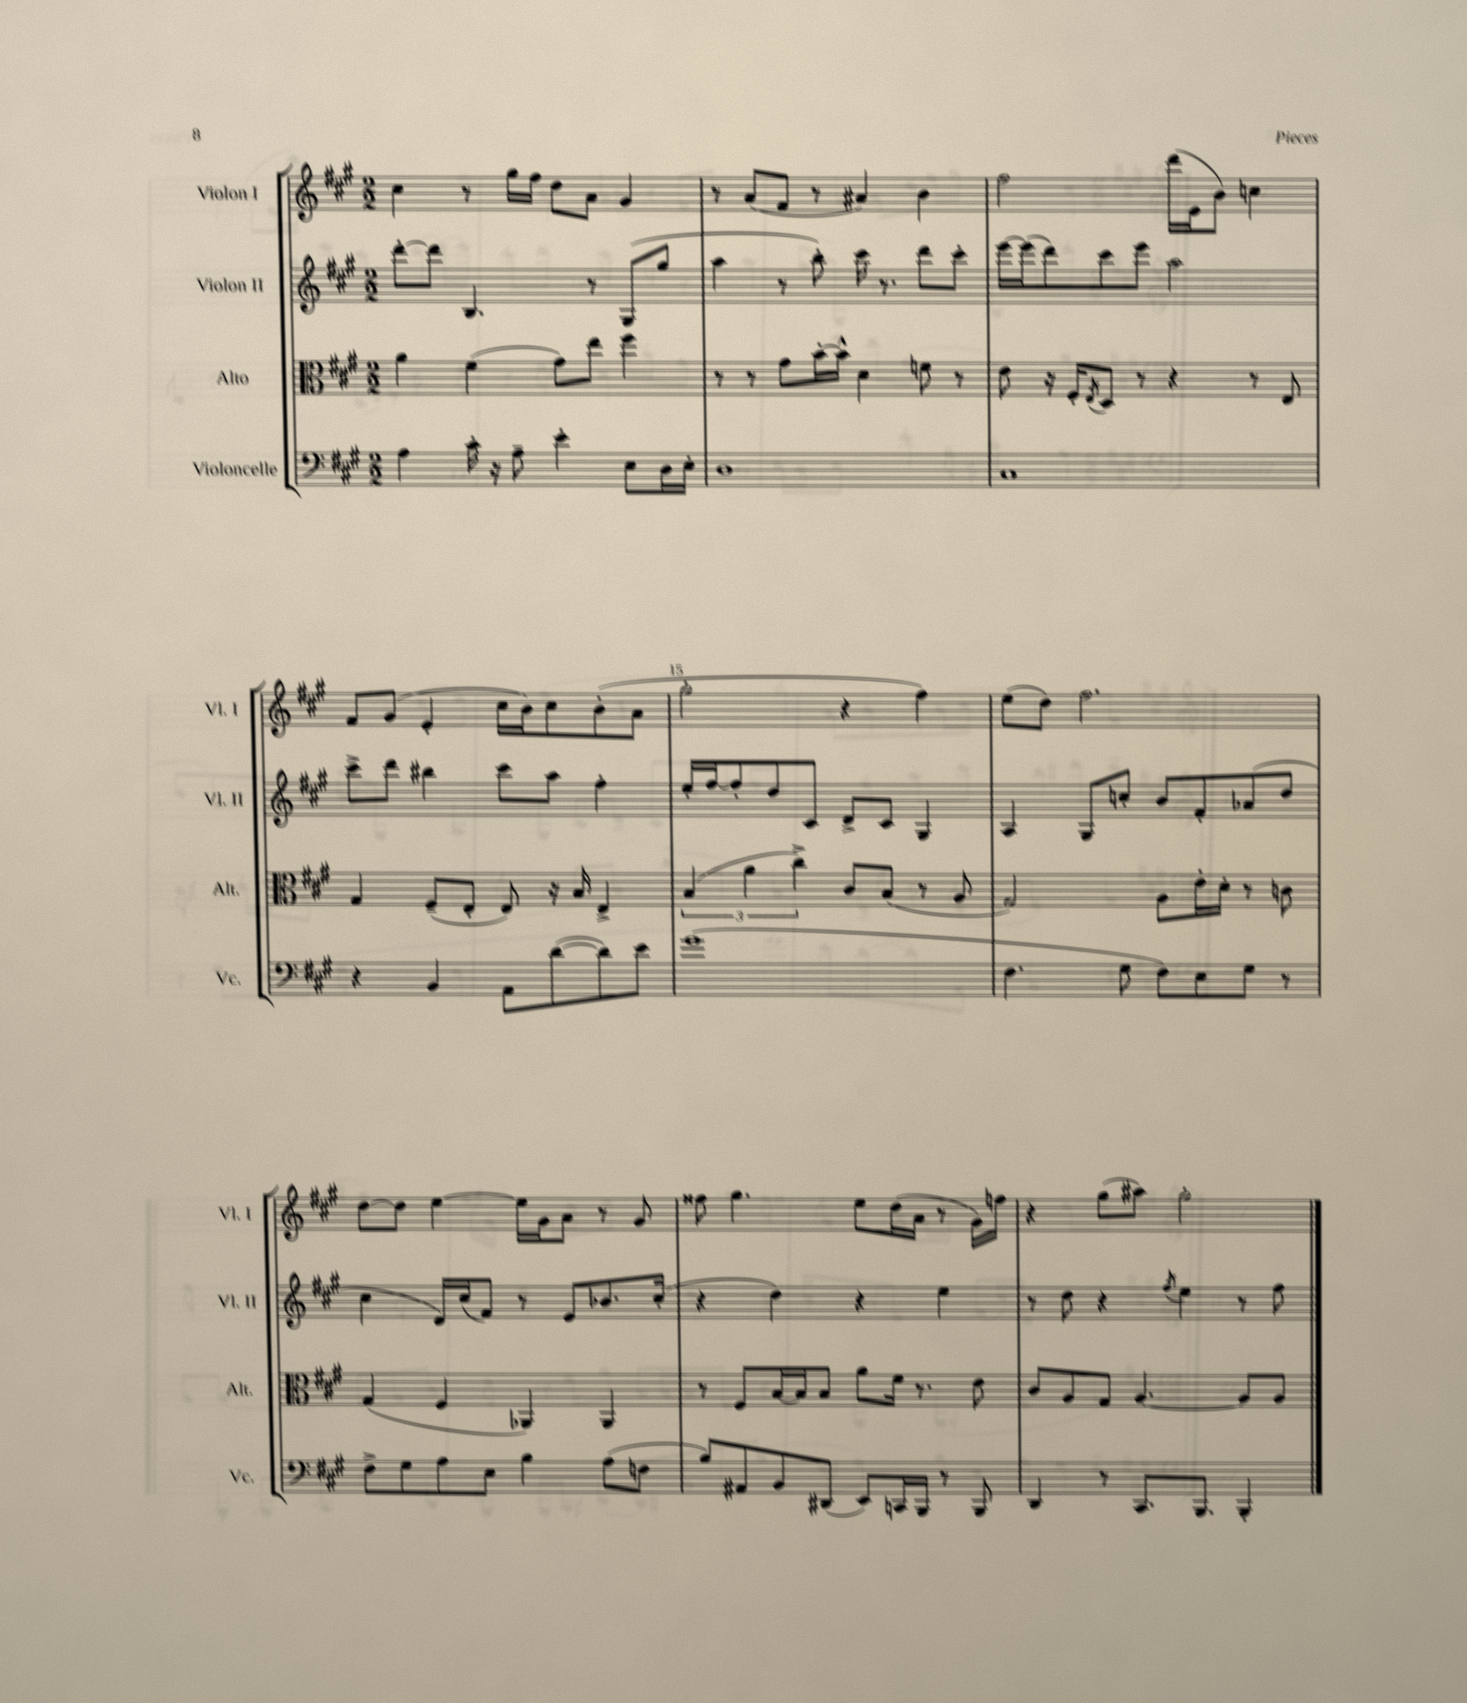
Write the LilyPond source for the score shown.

<<
\new StaffGroup <<
\new Staff = "s0" \with { instrumentName = "Violon I" shortInstrumentName = "Vl. I" } {
    \clef treble \key a \major \numericTimeSignature \time 2/2
    cis''4 r8 gis''16 fis''16 d''8 a'8 gis'4 |
    r8 a'8( fis'8 r8 ais'4) b'4 |
    fis''2 d'''16( e'16 b'8) c''4 |
    fis'8 gis'8( e'4-. cis''16 b'16) cis''8 b'8-.( a'8 |
    gis''2-. r4 fis''4) |
    e''8( d''8) fis''2. |
    d''8~ d''8 e''4~ e''16 gis'16 a'8 r8 gis'8 |
    fisis''8 gis''4. e''8 d''16( a'16 r8 gis'16) f''16 |
    r4 gis''8( ais''8) gis''2-. \bar "|." |
}
\new Staff = "s1" \with { instrumentName = "Violon II" shortInstrumentName = "Vl. II" } {
    \clef treble \key a \major \numericTimeSignature \time 2/2
    d'''8~-. d'''8 b4. r8 gis8( gis''8 |
    a''4 r8 b''8-.) cis'''16 r8. d'''8 cis'''8-. |
    e'''16~ e'''16( d'''8) cis'''8 e'''8 a''2 |
    cis'''8-> d'''8 bis''4 cis'''8 a''8 fis''4-. |
    e''16-. fis''16~ fis''8-. d''8 cis'8 d'8-> cis'8 gis4 |
    a4 gis8 c''8-. b'8 fis'8-. aes'8( d''8 |
    cis''4 d'16) cis''16( fis'8) r8 e'8 bes'8. cis''16-.( |
    r4 d''4) r4 e''4 |
    r8 d''8 r4 \acciaccatura { fis''8 } e''4 r8 fis''8 \bar "|." |
}
\new Staff = "s2" \with { instrumentName = "Alto" shortInstrumentName = "Alt." } {
    \clef alto \key a \major \numericTimeSignature \time 2/2
    a'4 fis'4( gis'8) e''8 fis''4 |
    r8 r8 gis'8 b'16~-. b'16-^ d'4 f'8 r8 |
    e'8 r16 fis16-. \acciaccatura { e8 } d8 r8 r4 r8 e8 |
    gis4 fis8--( e8-. e8) r16 b16 e4-> |
    \tuplet 3/2 { b4( a'4 cis''4->) } cis'8 b8( r8 a8 |
    gis2) a8 e'16-. d'16-. r8 c'8 |
    gis4( fis4 aes,4) aes,4 |
    r8 fis8 b16~ b16 b8 a'8 fis'16 r8. e'8 |
    cis'8 a8 gis8 a4.~ a8 a8 \bar "|." |
}
\new Staff = "s3" \with { instrumentName = "Violoncelle" shortInstrumentName = "Vc." } {
    \clef bass \key a \major \numericTimeSignature \time 2/2
    a4 cis'16-. r16 a8-- e'4-. e8 d16 e16-. |
    d1 |
    cis1 |
    r4 b,4 a,8 d'8~( d'8) e'8 |
    gis'1( |
    fis4. gis8 fis8) e8 gis8 r8 |
    fis8-> gis8 a8 e8 b4 a8( f8 |
    b8) ais,8 b,8 dis,8( e,8) c,16 b,,16 r8 b,,8 |
    d,4 r8 cis,8. b,,8. b,,4-. \bar "|." |
}
>>
>>
\layout { \context { \Score currentBarNumber = #11 \override BarNumber.break-visibility = ##(#f #t #t) barNumberVisibility = #(every-nth-bar-number-visible 5) } }
